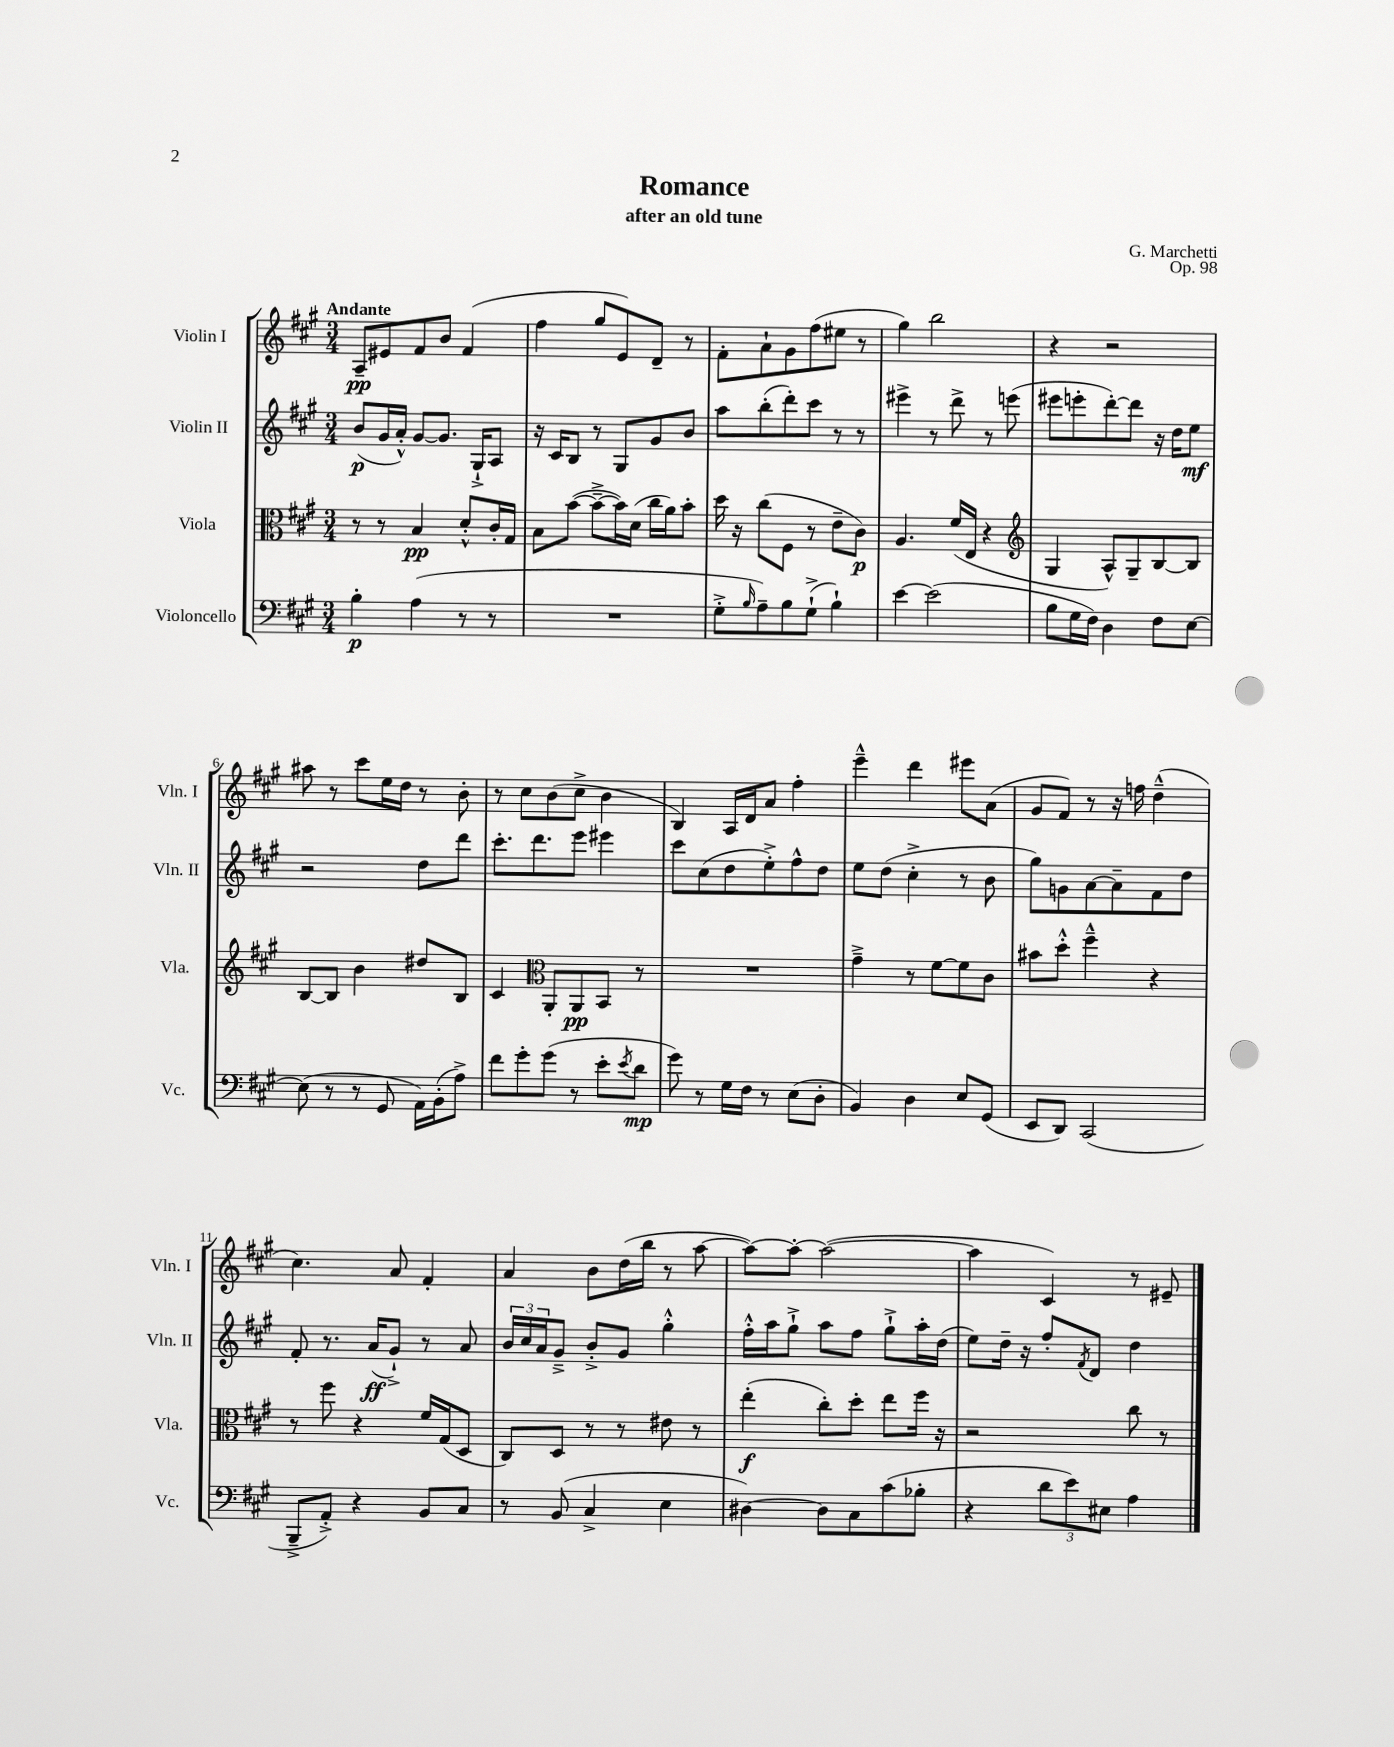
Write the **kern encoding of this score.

**kern	**dynam	**kern	**dynam	**kern	**dynam	**kern	**dynam
*part4	*part4	*part3	*part3	*part2	*part2	*part1	*part1
*staff4	*staff4	*staff3	*staff3	*staff2	*staff2	*staff1	*staff1
*I"Violoncello	*	*I"Viola	*	*I"Violin II	*	*I"Violin I	*
*I'Vc.	*	*I'Vla.	*	*I'Vln. II	*	*I'Vln. I	*
*clefF4	*	*clefC3	*	*clefG2	*	*clefG2	*
*k[f#c#g#]	*	*k[f#c#g#]	*	*k[f#c#g#]	*	*k[f#c#g#]	*
*M3/4	*	*M3/4	*	*M3/4	*	*M3/4	*
=1	=1	=1	=1	=1	=1	=1	=1
!	!	!	!	!	!	!LO:TX:a:B:t=Andante	!
4B'\	p	8r	.	(8b/L	p	8A~/L	pp
.	.	8r	.	16g#/L	.	8e#X/	.
.	.	.	.	16a'^^/JJ)	.	.	.
(4A\	.	4B/	pp	[8g#/L	.	8f#/	.
.	.	.	.	8.g#/J]	.	8b/J	.
8r	.	8d'^^/L	.	.	.	(4f#/	.
.	.	.	.	16G#`^/KL	.	.	.
8r	.	16c#'/L	.	8A/J	.	.	.
.	.	16G#/JJ	.	.	.	.	.
=2	=2	=2	=2	=2	=2	=2	=2
2.r	.	8B\L	.	16r	.	4ff#\	.
.	.	.	.	16c#/KL	.	.	.
.	.	([8b\J	.	8B/J	.	.	.
.	.	8b~^\L_	.	8r	.	8gg#/L	.
.	.	16b\L])	.	8G#/L	.	8e/)	.
.	.	(16d\JJ	.	.	.	.	.
.	.	16cc#\LL	.	8g#/	.	8d~/J	.
.	.	16a\J)	.	.	.	.	.
.	.	8b'\J	.	8b/J	.	8r	.
=3	=3	=3	=3	=3	=3	=3	=3
8G#'^\L	.	16dd\	.	8aa\L	.	8f#'\L	.
.	.	16r	.	.	.	.	.
16qqB/	.	.	.	.	.	.	.
8A~\)	.	(8cc#\L	.	(8bb'\	.	8a`\	.
8B\	.	8F#\J	.	8ddd'\)	.	8g#\	.
(8G#`^\J	.	8r	.	8ccc#\J	.	(8ff#\	.
4B`\)	.	8e~\L	.	8r	.	8ee#X\J	.
.	.	8c#\J)	p	8r	.	8r	.
=4	=4	=4	=4	=4	=4	=4	=4
[4e\	.	4.A/	.	4eee#X^\	.	4gg#\)	.
(2e\]	.	.	.	8r	.	2bb\	.
.	.	(16f#/LL	.	8ddd^\	.	.	.
.	.	16E/JJ	.	.	.	.	.
.	.	4r	.	8r	.	.	.
.	.	.	.	(8eeen\	.	.	.
=5	=5	=5	=5	=5	=5	=5	=5
*	*	*clefG2	*	*	*	*	*
8B\L	.	4G#/	.	8eee#X\L	.	4r	.
16G#\L	.	.	.	8eeen'\	.	.	.
16F#\JJ)	.	.	.	.	.	.	.
4D\	.	8A^^/L)	.	[8ddd'\)	.	2r	.
.	.	8G#~/	.	8ddd\J]	.	.	.
8F#\L	.	[8B/	.	16r	.	.	.
.	.	.	.	16dd\KL	.	.	.
[8E\J	.	8B/J]	.	8ee\J	mf	.	.
!!LO:LB:g=z
=6	=6	=6	=6	=6	=6	=6	=6
(8E\]	.	[8B/L	.	2r	.	8aa#X\	.
8r	.	8B/J]	.	.	.	8r	.
8r	.	4b\	.	.	.	8ccc#\L	.
8GG#/	.	.	.	.	.	16ee\L	.
.	.	.	.	.	.	16dd\JJ	.
16AA\LL)	.	8dd#X/L	.	8dd\L	.	8r	.
(16BB'\J	.	.	.	.	.	.	.
8A^\J)	.	8B/J	.	8ddd\J	.	8b'\	.
=7	=7	=7	=7	=7	=7	=7	=7
8f#\L	.	4c#/	.	8.ccc#'\L	.	8r	.
8g#'\	.	.	.	.	.	8cc#\L	.
.	.	.	.	8.ddd\	.	.	.
*	*	*clefC3	*	*	*	*	*
(8g#\J	.	8AA'/L	.	.	.	(8b\	.
8r	.	8AA/	pp	8eee\J	.	8cc#^\J	.
8e'\L	.	8BB/J	.	4eee#X\	.	4b\	.
8qe/	.	.	.	.	.	.	.
8d\J	mp	8r	.	.	.	.	.
=8	=8	=8	=8	=8	=8	=8	=8
8g#\)	.	2.r	.	8ccc#\L	.	4B/)	.
8r	.	.	.	(8cc#\	.	.	.
16G#\LL	.	.	.	8dd\	.	16A/LL	.
16F#\JJ	.	.	.	.	.	16d/J	.
8r	.	.	.	8ee'^\)	.	8a/J	.
(8E\L	.	.	.	8ff#^^\	.	4ff#'\	.
8D'\J	.	.	.	8dd\J	.	.	.
=9	=9	=9	=9	=9	=9	=9	=9
4BB/)	.	4g#~^\	.	8ee\L	.	4eee~^^\	.
.	.	.	.	(8dd\J	.	.	.
4D\	.	8r	.	4cc#'^\	.	4ddd\	.
.	.	[8f#\L	.	.	.	.	.
8E/L	.	8f#\]	.	8r	.	8eee#X\L	.
(8GG#/J	.	8c#\J	.	8b\	.	(8a\J	.
=10	=10	=10	=10	=10	=10	=10	=10
8EE/L	.	8b#X\L	.	8gg#\L)	.	8g#/L	.
8DD/J)	.	8dd'^^\J	.	8gn\	.	8f#/J)	.
(2CC#/	.	4ff#~^^\	.	[8a\	.	8r	.
.	.	.	.	8a~\]	.	16r	.
.	.	.	.	.	.	16ffn\	.
.	.	4r	.	8f#\	.	(4dd~^^\	.
.	.	.	.	8dd\J	.	.	.
!!LO:LB:g=z
=11	=11	=11	=11	=11	=11	=11	=11
8BBB~^/L	.	8r	.	8f#'/	.	4.cc#\)	.
8AA'^/J)	.	8ff#\	.	8.r	.	.	.
4r	.	4r	.	.	.	.	.
.	.	.	.	(16a/KL	ff	.	.
.	.	.	.	8g#`^/J)	.	8a/	.
8BB/L	.	16f#/LL	.	8r	.	4f#'/	.
.	.	(16G#/J	.	.	.	.	.
8C#/J	.	8D/J	.	8a/	.	.	.
=12	=12	=12	=12	=12	=12	=12	=12
8r	.	8C#/L)	.	24b/LL	.	4a/	.
.	.	.	.	24cc#/	.	.	.
.	.	.	.	24a/J	.	.	.
(8BB/	.	8D/J	.	8g#~^/J	.	.	.
4C#^/	.	8r	.	8b'^/L	.	8b\L	.
.	.	8r	.	8g#/J	.	(16dd\L	.
.	.	.	.	.	.	16bb\JJ	.
4E\	.	8e#X\	.	4gg#'^^\	.	8r	.
.	.	8r	.	.	.	[8aa\	.
=13	=13	=13	=13	=13	=13	=13	=13
[4D#X\)	.	(4ee'\	f	16ff#'^^\LL	.	8aa\L_)	.
.	.	.	.	16aa\J	.	.	.
.	.	.	.	8gg#`^\J	.	8aa'\J_	.
8D#\L]	.	8cc#'\L)	.	8aa\L	.	(2aa\_	.
8C#\	.	8dd'\J	.	8ff#\J	.	.	.
(8c#\	.	8ee\L	.	8gg#`^\L	.	.	.
8B-X'\J	.	16ff#\Jk	.	16aa'\L	.	.	.
.	.	16r	.	(16dd\JJ	.	.	.
=14	=14	=14	=14	=14	=14	=14	=14
4r	.	2r	.	8ee\L)	.	4aa\]	.
.	.	.	.	16dd~\Jk	.	.	.
.	.	.	.	16r	.	.	.
12d\L	.	.	.	8ff#'/L	.	4c#/)	.
12e\)	.	.	.	.	.	.	.
.	.	.	.	8qf#/	.	.	.
.	.	.	.	8d/J	.	.	.
12E#X\J	.	.	.	.	.	.	.
4A\	.	8cc#\	.	4dd\	.	8r	.
.	.	8r	.	.	.	8e#X~/	.
==	==	==	==	==	==	==	==
*-	*-	*-	*-	*-	*-	*-	*-
